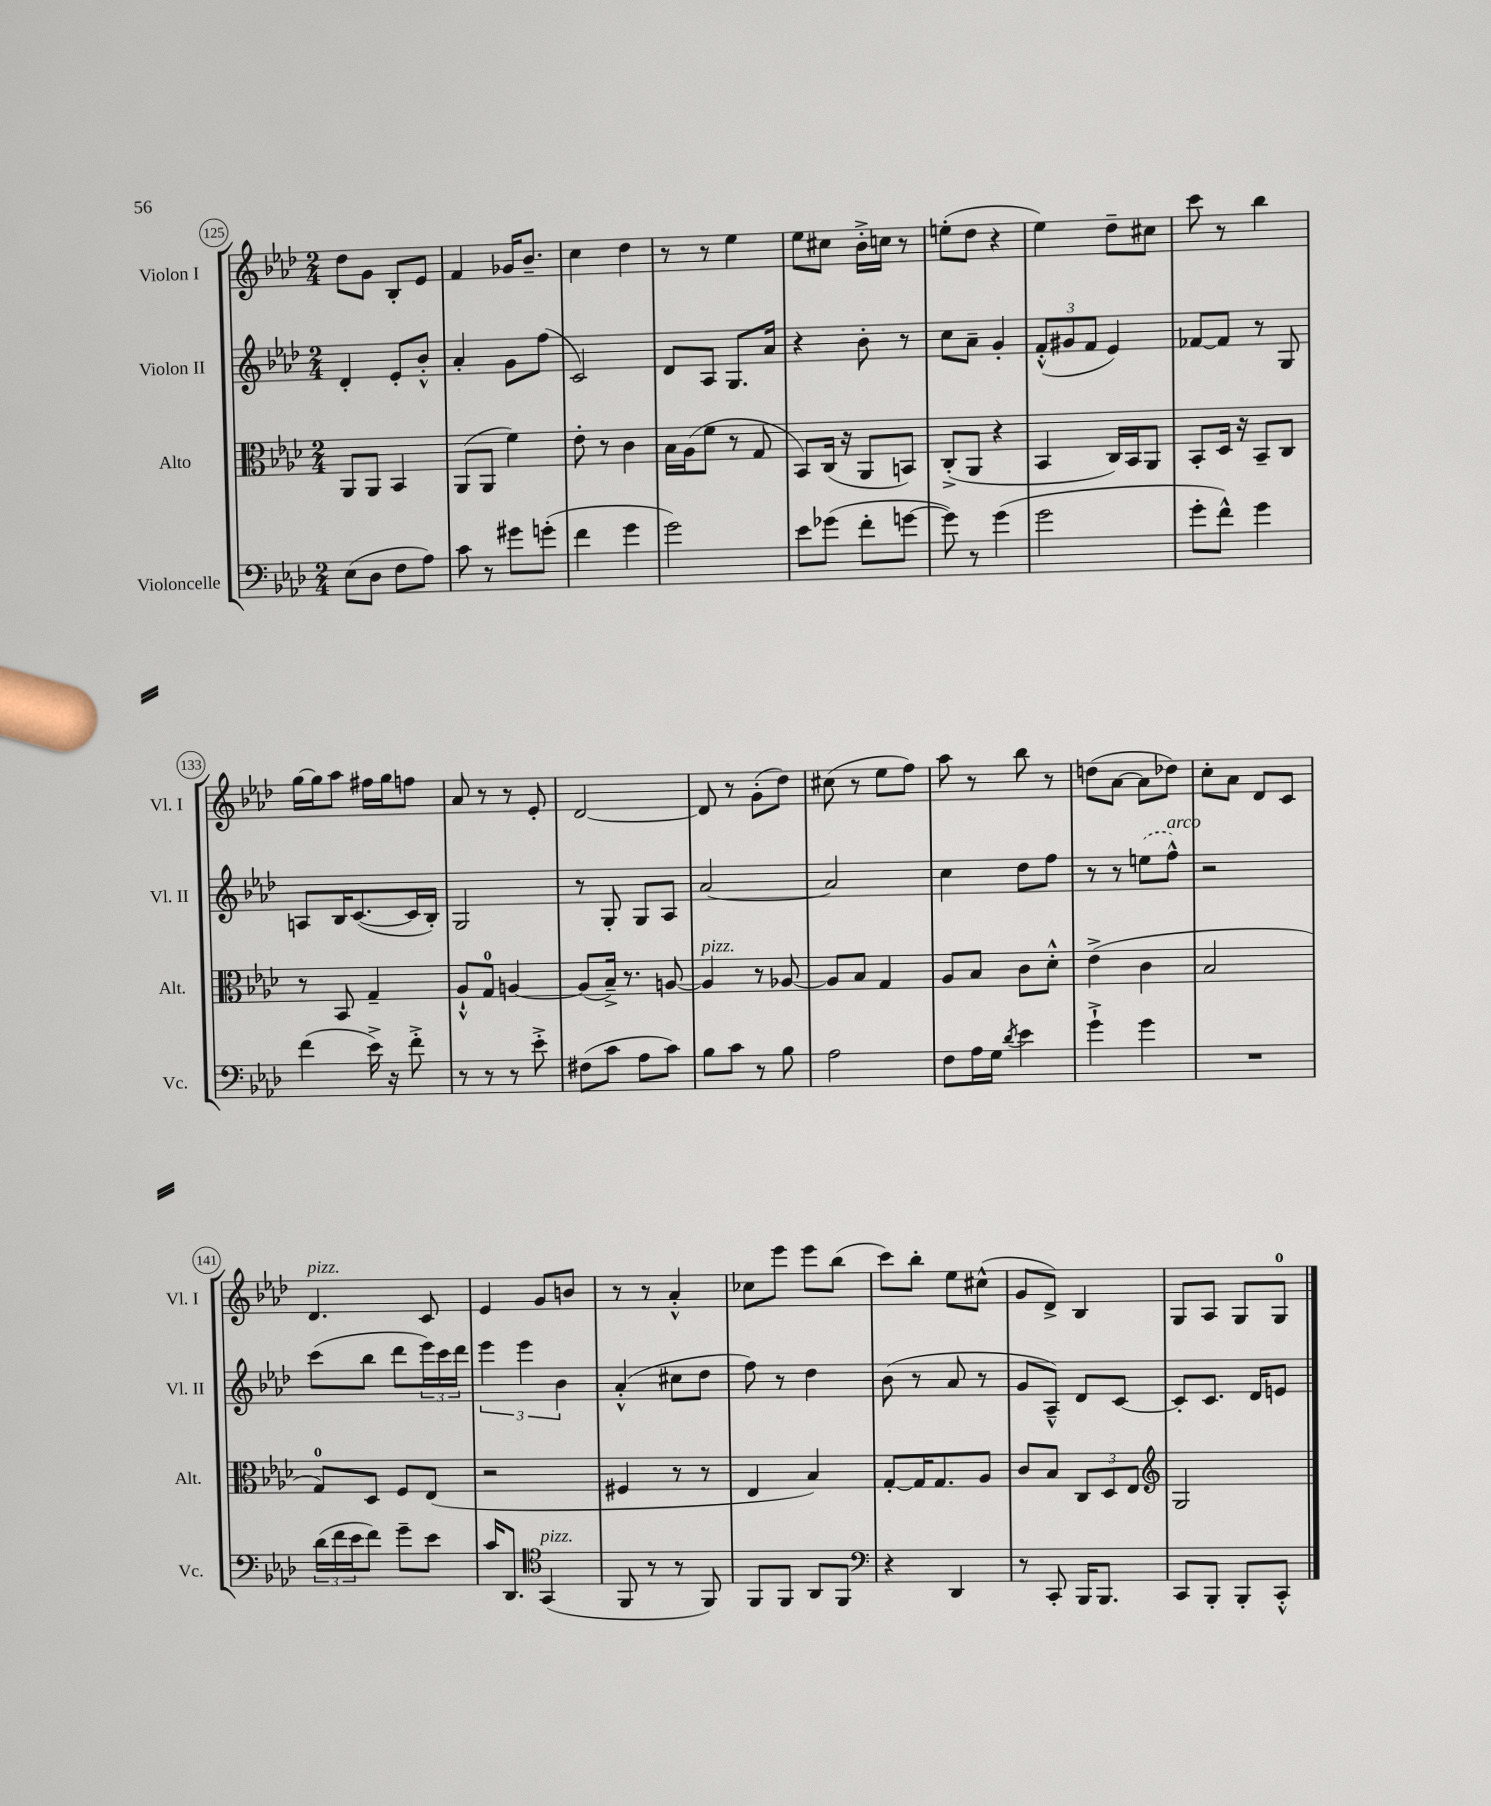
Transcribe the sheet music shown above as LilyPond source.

<<
\new StaffGroup <<
\new Staff = "s0" \with { instrumentName = "Violon I" shortInstrumentName = "Vl. I" } {
    \clef treble \key aes \major \numericTimeSignature \time 2/4
    des''8 g'8 bes8-. ees'8 |
    f'4 ges'16 bes'8.-- |
    c''4 des''4 |
    r8 r8 ees''4 |
    ees''8 cis''8 bes'16-.-> c''16 r8 |
    e''8-.( des''8 r4 |
    ees''4) des''8-- cis''8 |
    c'''8 r8 bes''4 |
    g''16~ g''16 aes''8 fis''16 g''16 f''8 |
    aes'8 r8 r8 ees'8-. |
    des'2~ |
    des'8 r8 g'8-.( des''8) |
    cis''8( r8 ees''8 f''8) |
    aes''8 r8 bes''8 r8 |
    d''8( aes'8~ aes'8 des''8) |
    c''8-. aes'8 des'8 c'8 |
    des'4.^\markup { \italic "pizz." } c'8 |
    ees'4 g'8 b'8 |
    r8 r8 aes'4-.-^ |
    ces''8 ees'''8 ees'''8 bes''8( |
    c'''8) bes''8-. ees''8 cis''8-^( |
    g'8 des'8->) bes4 |
    g8 aes8 g8 g8-0 \bar "|." |
}
\new Staff = "s1" \with { instrumentName = "Violon II" shortInstrumentName = "Vl. II" } {
    \clef treble \key aes \major \numericTimeSignature \time 2/4
    des'4-. ees'8-. bes'8-.-^ |
    aes'4-. g'8 f''8( |
    c'2) |
    des'8 aes8 g8. aes'16 |
    r4 bes'8-. r8 |
    c''8 aes'8-- g'4-. |
    \tuplet 3/2 { f'8-.-^( gis'8 f'8 } ees'4) |
    fes'8~ fes'8 r8 g8 |
    a8 bes16 c'8.~( c'16 bes16-.) |
    g2 |
    r8 g8-. g8 aes8 |
    aes'2~ |
    aes'2 |
    c''4 des''8 f''8 |
    r8 r8 \once \slurDashed e''8( f''8-^^\markup { \italic "arco" }) |
    r2 |
    c'''8( bes''8 des'''8 \tuplet 3/2 { ees'''16) c'''16 des'''16 } |
    \tuplet 3/2 { ees'''4 ees'''4 bes'4 } |
    aes'4-.-^( cis''8 des''8 |
    f''8) r8 des''4 |
    bes'8( r8 aes'8 r8 |
    g'8 aes8---^) des'8 c'8~ |
    c'8-. c'8. des'16 e'8 \bar "|." |
}
\new Staff = "s2" \with { instrumentName = "Alto" shortInstrumentName = "Alt." } {
    \clef alto \key aes \major \numericTimeSignature \time 2/4
    aes,8 aes,8 bes,4 |
    aes,8( aes,8 f'4) |
    ees'8-. r8 c'4 |
    bes16 aes16( f'8 r8 g8 |
    bes,8) c16( r16 aes,8 b,8) |
    c8-.->( aes,8 r4 |
    bes,4 c16) bes,16 aes,8 |
    bes,8-. des16 r16 bes,8-- c8 |
    r8 bes,8 g4-- |
    aes8-!-^ g8-0 a4~ |
    a8( bes16--->) r8. a8~ |
    a4^\markup { \italic "pizz." } r8 aes8~ |
    aes8 bes8 g4 |
    aes8 bes8 c'8 des'8-.-^ |
    ees'4->( c'4 |
    bes2 |
    g8-0) des8 f8 ees8( |
    r2 |
    fis4 r8 r8 |
    ees4 bes4) |
    g8~-. g16 g8. aes8 |
    c'8 bes8 \tuplet 3/2 { c8 des8 ees8 } |
    \clef treble g2 \bar "|." |
}
\new Staff = "s3" \with { instrumentName = "Violoncelle" shortInstrumentName = "Vc." } {
    \clef bass \key aes \major \numericTimeSignature \time 2/4
    ees8( des8 f8 aes8) |
    c'8 r8 gis'8 g'8-.( |
    f'4 g'4 |
    g'2) |
    ees'8 ges'8( f'8-. g'8~ |
    g'8) r8 g'4( |
    g'2 |
    g'8-. f'8-^) g'4 |
    f'4( ees'16->) r16 f'8-.-> |
    r8 r8 r8 ees'8-.-> |
    fis8( c'8 aes8 c'8) |
    bes8 c'8 r8 bes8 |
    aes2 |
    f8 aes16 g16 \acciaccatura { des'8 } ees'4 |
    g'4-!-> g'4 |
    R2 |
    \tuplet 3/2 { des'16( f'16 ees'16 } f'8) g'8-- ees'8 |
    c'16 des,8. \clef tenor g,4^\markup { \italic "pizz." }( |
    f,8 r8 r8 f,8) |
    f,8 f,8 aes,8 f,8 |
    \clef bass r4 des,4 |
    r8 c,8-. bes,,16 bes,,8. |
    c,8 bes,,8-. bes,,8-. c,8-.-^ \bar "|." |
}
>>
>>
\layout { \context { \Score currentBarNumber = #125 \override BarNumber.stencil = #(make-stencil-circler 0.1 0.3 ly:text-interface::print) } }
